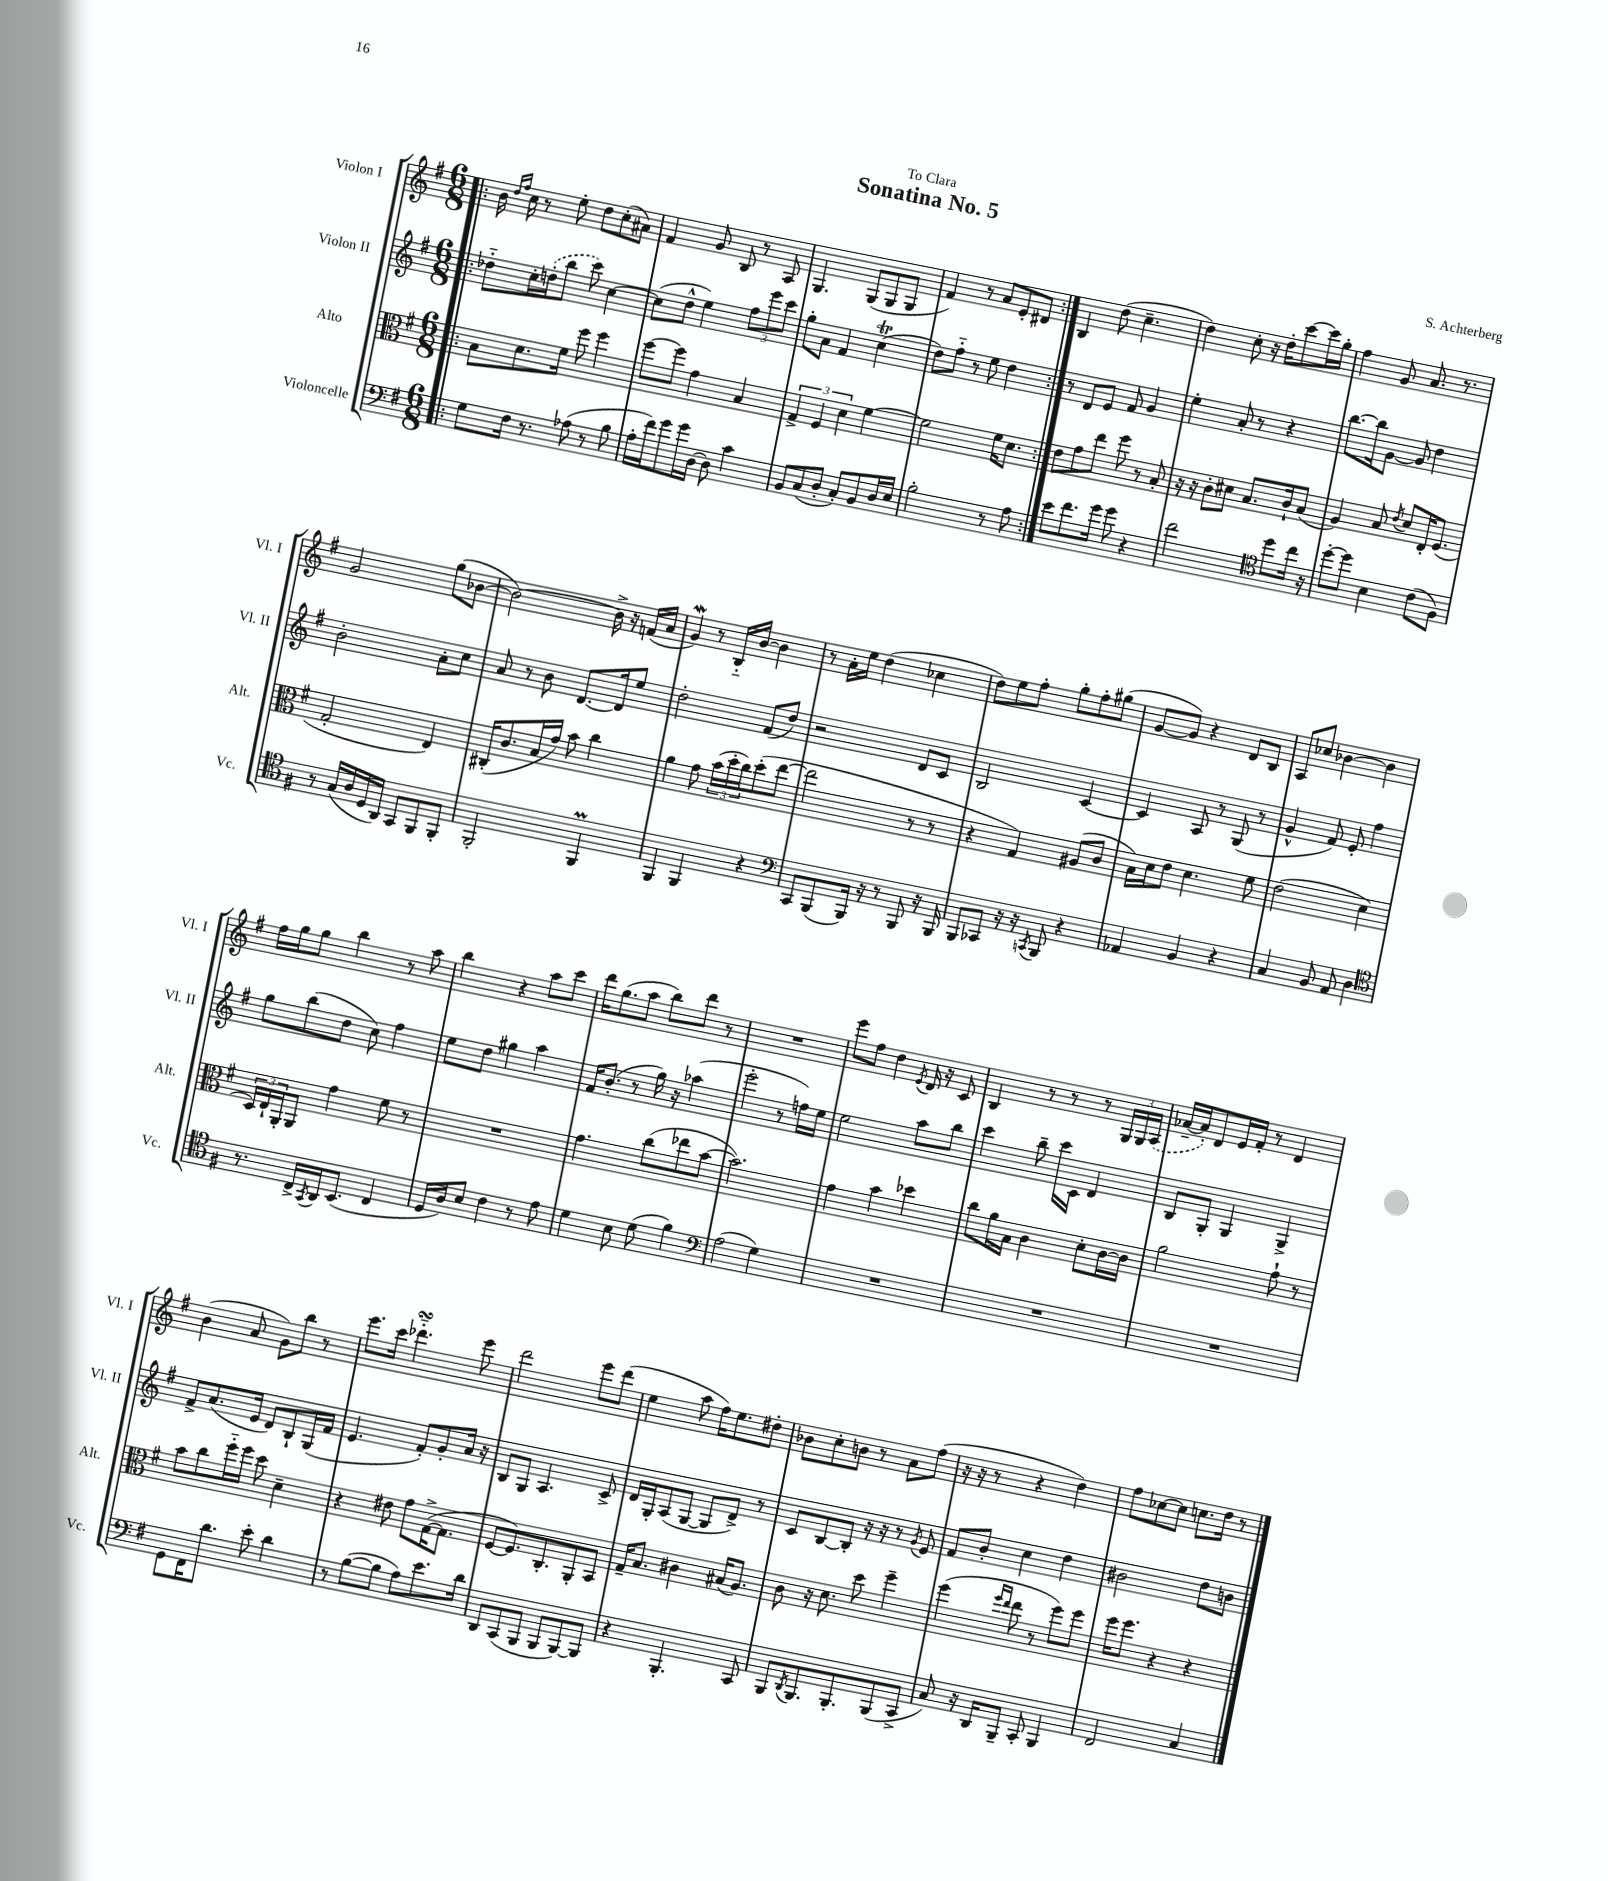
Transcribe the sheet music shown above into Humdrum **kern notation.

**kern	**kern	**kern	**kern
*staff4	*staff3	*staff2	*staff1
*clefF4	*clefC3	*clefG2	*clefG2
*k[f#]	*k[f#]	*k[f#]	*k[f#]
*M6/8	*M6/8	*M6/8	*M6/8
=!|:	=!|:	=!|:	=!|:
8G\L	8B\L	8dd-'~\L	16b\
.	.	.	16qqdd/LL
.	.	.	16qqff#/JJ
.	.	.	16cc\
16F#\Jk	8.d\	16cc'\L	8r
8.r	.	(16dd'\J	.
.	.	8bb\J	8ee'\
.	16f#\Jk	.	.
(8A-\	8ff#\	8ccc\)	8dd\L
8r	4ff#\	[4cc\	(8cc'\
8B\	.	.	8a#\J)
=	=	=	=
16A'\LL	[8ff#\L	(8cc\]L	4f#/
16f#\J)	.	.	.
8g\	8ff#\]J	8dd^^\J	.
16g\L	4g\	4ee\)	8g/
[16D\JJ	.	.	.
8D\]	.	.	8B/
4c\	4B/	12ff#\L	8r
.	.	12eee\	.
.	.	.	8A/
.	.	12ccc\J	.
=	=	=	=
8BB/L	6G^/	8gg'\L	4.G/
(8C/	.	8a\J	.
.	6F#/	.	.
8D'/J	.	4f#/	.
.	6d\	.	.
8C'/L)	.	.	(8G/L
8BB/	[4f#\	(4cc\	8G/
16D/L	.	.	8G/J
16E/JJ	.	.	.
=	=	=	=
2B'\	2f#\]	8dd\L)	4f#/)
.	.	8ff#'~\J	.
.	.	8r	8r
.	.	8ee\	8a/L
8r	16f#\LK	4dd\	8e'/
.	8.d\J	.	.
8A\	.	.	8d#/J
=:|!	=:|!	=:|!	=:|!
8e\L	8e\L	8r	4B/
8.f#\	8g\	8d/L	.
.	8ee\J	8e/J	(8dd\
16g\Jk	.	.	.
8g\	8ff#\	8f#/	4.cc~\
4r	8r	4g/	.
.	8B'/	.	.
=	=	=	=
2f#\	16r	4ee'\	4dd\)
.	16r	.	.
.	8c'\L	.	.
.	8d#\J	8a'/	8cc'\
.	8.B/L	8r	16r
.	.	.	16dd'\LK
*clefC4	*	*	*
8dd\L	.	4r	[8ccc\
.	16c`/k	.	.
16cc\Jk	(8B/J	.	16ccc\]L
16r	.	.	16gg'\JJ
=	=	=	=
[8dd'\L	4A/)	[8.bb\L	4ff#\
8dd\]J	.	.	.
.	.	16bb\]k	.
4B\	8B/	[8g\J	8g/
.	8qe/	.	.
.	8d/L	8g/]	8.a/
(8c\L	16E'/K	4dd\	.
.	(8.F#/J	.	8.r
8F#\J)	.	.	.
=	=	=	=
8r	2G'/	2b'\	2g/
(16G/LL	.	.	.
16A/	.	.	.
16D/	.	.	.
16AA/JJ)	.	.	.
8GG/L	.	.	.
8FF#/	4E/)	8a'\L	(8gg\L
8FF#'/J	.	8cc\J	[8b-\J
=	=	=	=
2FF#'/	(16C#'/LK	8a/	2b-\_)
.	8.c/	.	.
.	.	8r	.
.	16B/L	8b\	.
.	16g/JJ)	.	.
.	8b\	[8.d/L	.
4FF#/	4cc\	.	16b-^\]
.	.	16d/]k	16r
.	.	8ee/J	(16f/LL
.	.	.	16a/JJ
=	=	=	=
4FF#/	4a\	2dd'\	4g/)
4FF#/	8g\	.	8r
.	(24b\LL	.	16B'~/LL
.	24dd'\	.	.
.	.	.	[16b/JJ
.	24cc\J)	.	.
4r	(8dd'\	(8f#/L	4b\]
.	[8ee\J	8dd/J)	.
=	=	=	=
*clefF4	*	*	*
8CC/L	2ee\]	2r	8r
(8BBB/	.	.	16a'\LL
.	.	.	16ee\JJ
16BBB/Jk)	.	.	(4dd\
16r	.	.	.
8r	.	.	.
8BBB/	8r	8d/L	4cc-\
16r	8r	8c/J	.
16BBB/	.	.	.
=	=	=	=
8BBB/L	4r	2B/	8dd\L)
8CC-/J	.	.	8ee\
16r	4G/)	.	8ff#'\J
16r	.	.	.
8qCC/	.	.	.
8BBB/	.	.	8gg'\L
4r	(8A#/L	[4c/	8ff#'\
.	8c/J	.	(8gg#\J
=	=	=	=
4AA-/	16B\LL)	4c/]	[8g/L
.	16d\J	.	.
.	8e\J	.	8g/]J)
4BB/	4.d\	8A/	4r
.	.	8r	.
4r	.	(8G/	8d/L
.	8f#\	8r	8B/J
=	=	=	=
4C/	(2e\	4g^^/	8A/L
.	.	.	8cc-/J
8BB/	.	8f#/)	[4b-\
8AA/	.	8e'/	.
4D\	4d\	4ff#\	4b-\]
=	=	=	=
*clefC4	*	*	*
8.r	24D/LL)	8gg\L	16ff#\LL
.	24E`/	.	.
.	.	.	16gg\J
.	24AA'/J	.	.
.	8AA/J	(8bb\	8gg\J
16C^/LL	.	.	.
8qGG/	.	.	.
16AA/J	4g\	8dd\J	4bb\
(8.BB/J	.	.	.
.	.	8cc\)	.
4C/	8f#\	4ff#\	8r
.	8r	.	8aa\
=	=	=	=
16D/LL	2.r	8ee\L	4bb\
16A/J)	.	.	.
8B/J	.	8dd\J	.
4c\	.	4gg#\	4r
8r	.	4aa\	8aa\L
8e\	.	.	8ccc\J
=	=	=	=
4d\	4.g\	16f#/LK	16ddd\LK
.	.	(8.b'/J	(8.gg\
8B\	.	8r	8aa\J
(8d\	(8cc\L	16gg\)	8bb\L)
.	.	16r	.
4f#\)	8ee-\	(4aa-\	8ddd\J
.	[8b\J	.	8r
=	=	=	=
*clefF4	*	*	*
(2A\	2.b\])	2eee'\	2.r
4G\)	.	8r	.
.	.	16ff\LL)	.
.	.	16ee\JJ	.
=	=	=	=
2.r	4g\	2ee\	8eee\L
.	.	.	8ff#\J
.	4b\	.	4dd\
.	.	.	8qe/
.	4dd-\	8aa\L	16d/
.	.	.	16r
.	.	8bb\J	8c/
=	=	=	=
2.r	8cc\L	4ccc\	4B/
.	16a\L	.	.
.	16B\JJ	.	.
.	4c\	8bb~\	8r
.	.	16ccc\LL	8r
.	.	16c\JJ	.
.	8d'\L	4d/	8r
.	[16c\L	.	24G/LL
.	.	.	24G/
.	16c\]JJ	.	.
.	.	.	(24A/JJ
=	=	=	=
2.r	2a\	8B/L	[16a-~/LL
.	.	.	16a-'/]J)
.	.	8G'/J	8d/
.	.	4G/	16e/L
.	.	.	16f#'/JJ
.	.	.	8r
.	8g`\	4G^/	4d/
.	8r	.	.
=	=	=	=
8GG\L	8b\L	8f#^/L	(4b\
16FF#\K	8cc\	(8.a/	.
8.d\J	.	.	.
.	16ff#'~\L	.	8a/
.	16ff#\JJ	16e/Jk	.
8e'\	8dd\	8d/L)	8g\L)
4d\	4d~\	8B`/	8bb\J
.	.	(16G/L	8r
.	.	16f#/JJ	.
=	=	=	=
8r	4r	4.e/	8.eee\L
([8B\L	.	.	.
.	.	.	16ccc\Jk
8B\]J	8e#\	.	4.ddd-'~\
8A\L)	8g\L	8f#'/L)	.
8.e\	([16G^\K	8g'/	.
.	8.G\]J	.	.
.	.	16a/Jk	8eee\
16d\Jk	.	16r	.
=	=	=	=
8DD/L	[8F#/L	8B/L	2ddd\
(8CC/	8.F#/])	8G/J	.
8BBB/J	.	4.A/	.
.	8.C'/	.	.
8BBB/L	.	.	.
[8BBB/)	8AA'/	.	8eee\L
8BBB/]J	8BB/J	8c^/	(8ddd\J
=	=	=	=
4r	16G~/LK	16d/LL	4ee\
.	8.B/J	16G'/J	.
.	.	(8A/	.
4.BBB'/	4c#\	[8G/J	8aa\
.	.	8G/]L	16ff#\LK)
.	.	.	8.ee\
.	(16B#/LK	8d^/J)	.
.	8.A/J)	.	.
8CC/	.	8r	8dd#'\J
=	=	=	=
8BBB/L	8c\	8c/L	8b-\L
8qDD/	.	.	.
8.BBB/	16r	[8B/	8cc'\
.	8.d\	.	.
.	.	8B'/]J	8b\J
8.BBB'/	.	.	.
.	8dd\	16r	8r
.	.	16r	.
(8BBB/	4ff#~\	8r	8a\L
.	.	8qg/	.
8CC^/J	.	8e/	(8ff#\J
=	=	=	=
8C/)	(4ff#\	8f#/L	16r
.	.	.	16r
16r	.	8b'/J	8r
16DD/LK	.	.	.
.	16qqff#/LL	.	.
.	16qqee/JJ	.	.
8BBB~/J	8ee\	4cc\	4r
8CC'/	8r	.	.
4BBB/	8ff#\L)	4dd\	4dd\)
.	8ff#\J	.	.
=	=	=	=
2FF#/	16ff#\LK	2b#\	8ff#\L
.	8.ff#\J	.	.
.	.	.	[8cc-\
.	4r	.	8cc-\]J
.	.	.	8.cc\L
4C/	4r	8dd\L	.
.	.	.	16dd\Jk
.	.	8b\J	8r
==	==	==	==
*-	*-	*-	*-
